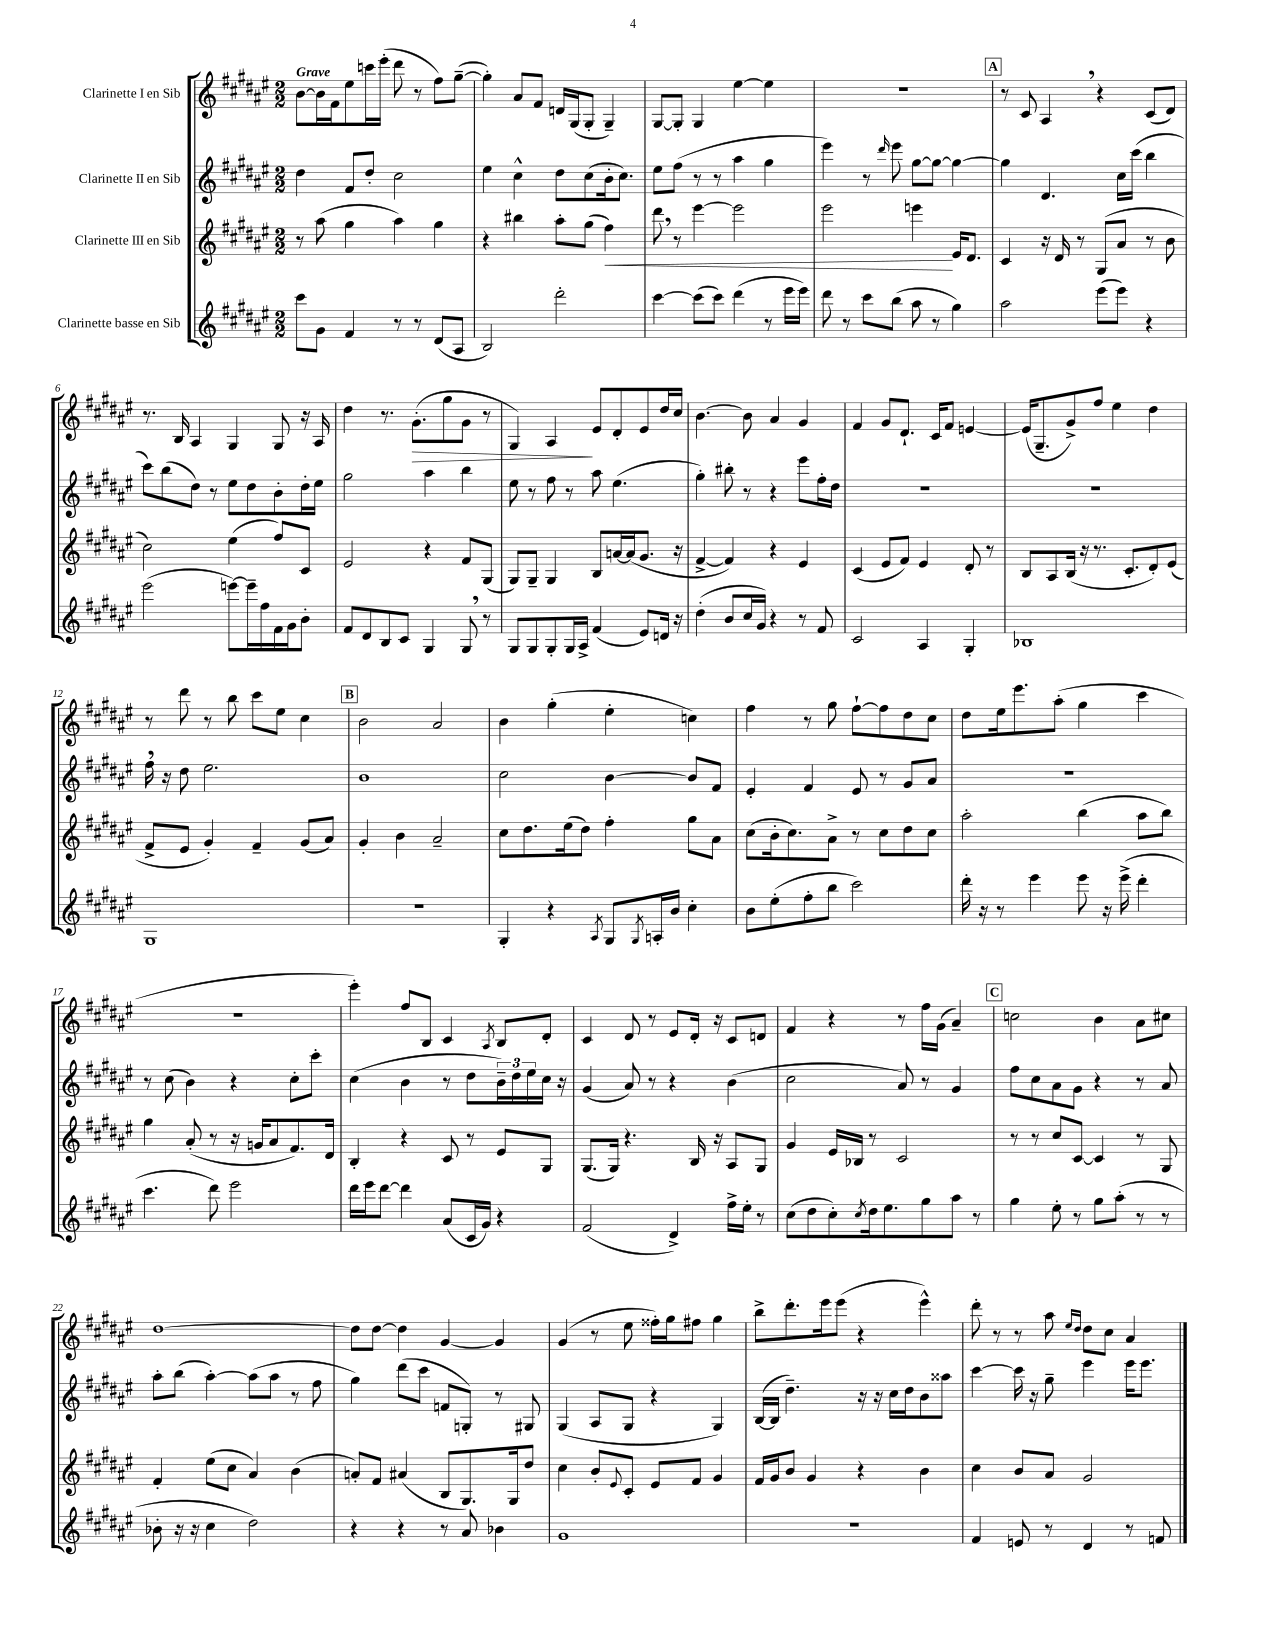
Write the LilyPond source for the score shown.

<<
\new StaffGroup <<
\new Staff = "s0" \with { instrumentName = "Clarinette I en Sib" } {
    \clef treble \key fis \major \numericTimeSignature \time 2/2 \tempo "Grave"
    b'8~ b'16 fis'16 eis''8 c'''16 eis'''16-.( dis'''8 r8 fis''8) gis''8~--( |
    gis''4-.) ais'8 fis'8 d'16 gis16( gis8-. gis4--) |
    gis8~ gis8-. gis4 eis''4~ eis''4 |
    R1 |
    \mark \markup { \box "A" } r8 cis'8 ais4 \breathe r4 cis'8( dis'8) |
    r8. b16 ais4 gis4 gis8 r16 ais16 |
    dis''4 r8. gis'8.-.\>( gis''8 gis'8 r8 |
    gis4) ais4\! eis'8 dis'8-. eis'8 dis''16 cis''16 |
    b'4.~ b'8 ais'4 gis'4 |
    fis'4 gis'8 dis'8.-! cis'16 fis'8 e'4~ |
    e'16( gis8.-- gis'8->) fis''8 eis''4 dis''4 |
    r8 dis'''8 r8 b''8 cis'''8 eis''8 cis''4 |
    \mark \markup { \box "B" } b'2 ais'2 |
    b'4 gis''4-.( eis''4-. c''4) |
    fis''4 r8 gis''8 fis''8~-! fis''8 dis''8 cis''8 |
    dis''8 eis''16 eis'''8. ais''8-.( gis''4 cis'''4 |
    r1 |
    eis'''4-.) fis''8 b8 cis'4 \acciaccatura { ais8 } b8 dis'8-. |
    cis'4 dis'8 r8 eis'8 dis'16-. r16 cis'8 d'8 |
    fis'4 r4 r8 fis''16 gis'16( ais'4--) |
    \mark \markup { \box "C" } c''2 b'4 ais'8 cis''8 |
    dis''1~ |
    dis''8 dis''8~ dis''4 gis'4~ gis'4 |
    gis'4( r8 eis''8 fisis''16-.) gis''16 fis''8 gis''4 |
    b''8-> dis'''8.-. eis'''16 eis'''8( r4 eis'''4-^) |
    dis'''8-. r8 r8 ais''8 \grace { eis''16 dis''16 } dis''8 cis''8 ais'4 \bar "|." |
}
\new Staff = "s1" \with { instrumentName = "Clarinette II en Sib" } {
    \clef treble \key fis \major \numericTimeSignature \time 2/2
    dis''4 fis'8 dis''8-. cis''2 |
    eis''4 cis''4-^ dis''8 cis''8( b'16-. cis''8.) |
    eis''8 fis''8( r8 r8 ais''4 gis''4 |
    eis'''4) r8 \grace { dis'''16 } eis'''8 gis''8~ gis''8~ gis''4~ |
    \mark \markup { \box "A" } gis''4 dis'4. cis''16 cis'''16( b''4 |
    cis'''8) b''8( dis''8) r8 eis''8 dis''8 b'8-. dis''16-. eis''16 |
    gis''2 ais''4 b''4 |
    eis''8 r8 fis''8 r8 ais''8 eis''4.( |
    gis''4-.) bis''8-. r8 r4 eis'''8 fis''16-. dis''16 |
    R1 |
    R1 |
    fis''16 \breathe r16 dis''8 eis''2. |
    \mark \markup { \box "B" } b'1 |
    cis''2 b'4~ b'8 fis'8 |
    eis'4-. fis'4 eis'8 r8 gis'8 ais'8 |
    r1 |
    r8 cis''8( b'4) r4 cis''8-. cis'''8-. |
    cis''4( b'4 r8 dis''8 \tuplet 3/2 { b'16--) dis''16 eis''16 } cis''16 r16 |
    gis'4( ais'8) r8 r4 b'4( |
    cis''2 ais'8) r8 gis'4 |
    \mark \markup { \box "C" } fis''8 cis''8 ais'8 gis'8 r4 r8 ais'8 |
    ais''8-. b''8( ais''4~-.) ais''8( ais''8 r8 fis''8 |
    gis''4) dis'''8( cis'''8 f'8 g8-.) r8 gis8 |
    gis4( ais8 gis8 r4 gis4) |
    b16~( b16 dis''4.--) r16 r16 cis''16 dis''16 b'8 aisis''8 |
    cis'''4~ cis'''16 r16 gis''8-- eis'''4 eis'''16 eis'''8. \bar "|." |
}
\new Staff = "s2" \with { instrumentName = "Clarinette III en Sib" } {
    \clef treble \key fis \major \numericTimeSignature \time 2/2
    r8 ais''8( gis''4 ais''4) gis''4 |
    r4 bis''4 ais''8-. gis''8( fis''4\<) |
    dis'''8 \breathe r8 eis'''4~ eis'''2 |
    eis'''2 e'''4\! eis'16 dis'8. |
    \mark \markup { \box "A" } cis'4 r16 dis'16 r8 gis8( ais'8 r8 b'8 |
    cis''2) eis''4( fis''8) cis'8 |
    eis'2 r4 fis'8 gis8( |
    gis8) gis8-- gis4 b8 a'16~ a'16( gis'8. r16 |
    fis'4~-> fis'4) r4 eis'4 |
    cis'4( eis'8 fis'8) eis'4 dis'8-. r8 |
    b8 ais8 b16( r16 r8. cis'8.-. dis'8-.) eis'8( |
    fis'8-> eis'8 gis'4-.) fis'4-- gis'8( ais'8) |
    \mark \markup { \box "B" } gis'4-. b'4 ais'2-- |
    cis''8 dis''8. eis''16( dis''8) fis''4-. gis''8 ais'8 |
    cis''8( b'16-. cis''8.) ais'8-> r8 cis''8 dis''8 cis''8 |
    ais''2-. b''4( ais''8 b''8) |
    gis''4 ais'8-.( r8 r16 g'16 ais'8 fis'8.) dis'16 |
    b4-. r4 cis'8 r8 eis'8 gis8 |
    gis8.( gis16) r4. b16 r16 ais8 gis8 |
    gis'4 eis'16 bes16 r8 cis'2 |
    \mark \markup { \box "C" } r8 r8 cis''8 cis'8~ cis'4 r8 gis8 |
    fis'4-. eis''8( cis''8 ais'4) b'4( |
    a'8-.) fis'8 ais'4( b8 gis8.) gis16 dis''8 |
    cis''4 b'8-. \appoggiatura { eis'8 } cis'8-. eis'8 fis'8 gis'4 |
    fis'16 gis'16 b'8 gis'4 r4 b'4 |
    cis''4 b'8 ais'8 gis'2 \bar "|." |
}
\new Staff = "s3" \with { instrumentName = "Clarinette basse en Sib" } {
    \clef treble \key fis \major \numericTimeSignature \time 2/2
    cis'''8 gis'8 fis'4 r8 r8 dis'8( ais8 |
    b2) dis'''2-. |
    cis'''4~ cis'''8( cis'''8) dis'''4( r8 eis'''16 eis'''16) |
    dis'''8 r8 cis'''8 b''8( ais''8 r8 gis''4) |
    \mark \markup { \box "A" } ais''2 eis'''8( eis'''8) r4 |
    eis'''2( e'''8~) e'''16-- fis''16 fis'16 gis'16 b'8-. |
    fis'8 dis'8 b8 cis'8 gis4 gis8 \breathe r8 |
    gis8 gis8 gis8-. gis16 ais16-> fis'4( eis'8) d'16 r16 |
    dis''4-.( b'8 cis''16 gis'16) r4 r8 fis'8 |
    cis'2 ais4 gis4-. |
    bes1 |
    gis1 |
    \mark \markup { \box "B" } R1 |
    gis4-. r4 \acciaccatura { ais8 } gis8 \acciaccatura { gis8 } a16-. b'16 cis''4-. |
    b'8 eis''8-.( fis''8-. b''8 cis'''2) |
    dis'''16-. r16 r8 eis'''4 eis'''8 r16 eis'''16->( dis'''4-. |
    cis'''4. dis'''8) eis'''2 |
    dis'''16 eis'''16 dis'''8~ dis'''4 ais'8( cis'16 gis'16) r4 |
    fis'2( dis'4->) fis''16-> eis''16-. r8 |
    cis''8( dis''8 cis''8-.) \acciaccatura { cis''8 } dis''16 eis''8. gis''8 ais''8 r8 |
    \mark \markup { \box "C" } gis''4 eis''8-. r8 gis''8 ais''8-.( r8 r8 |
    bes'8-. r16 r16 cis''4 dis''2) |
    r4 r4 r8 ais'8 bes'4 |
    gis'1 |
    R1 |
    fis'4 e'8 r8 dis'4 r8 f'8 \bar "|." |
}
>>
>>
